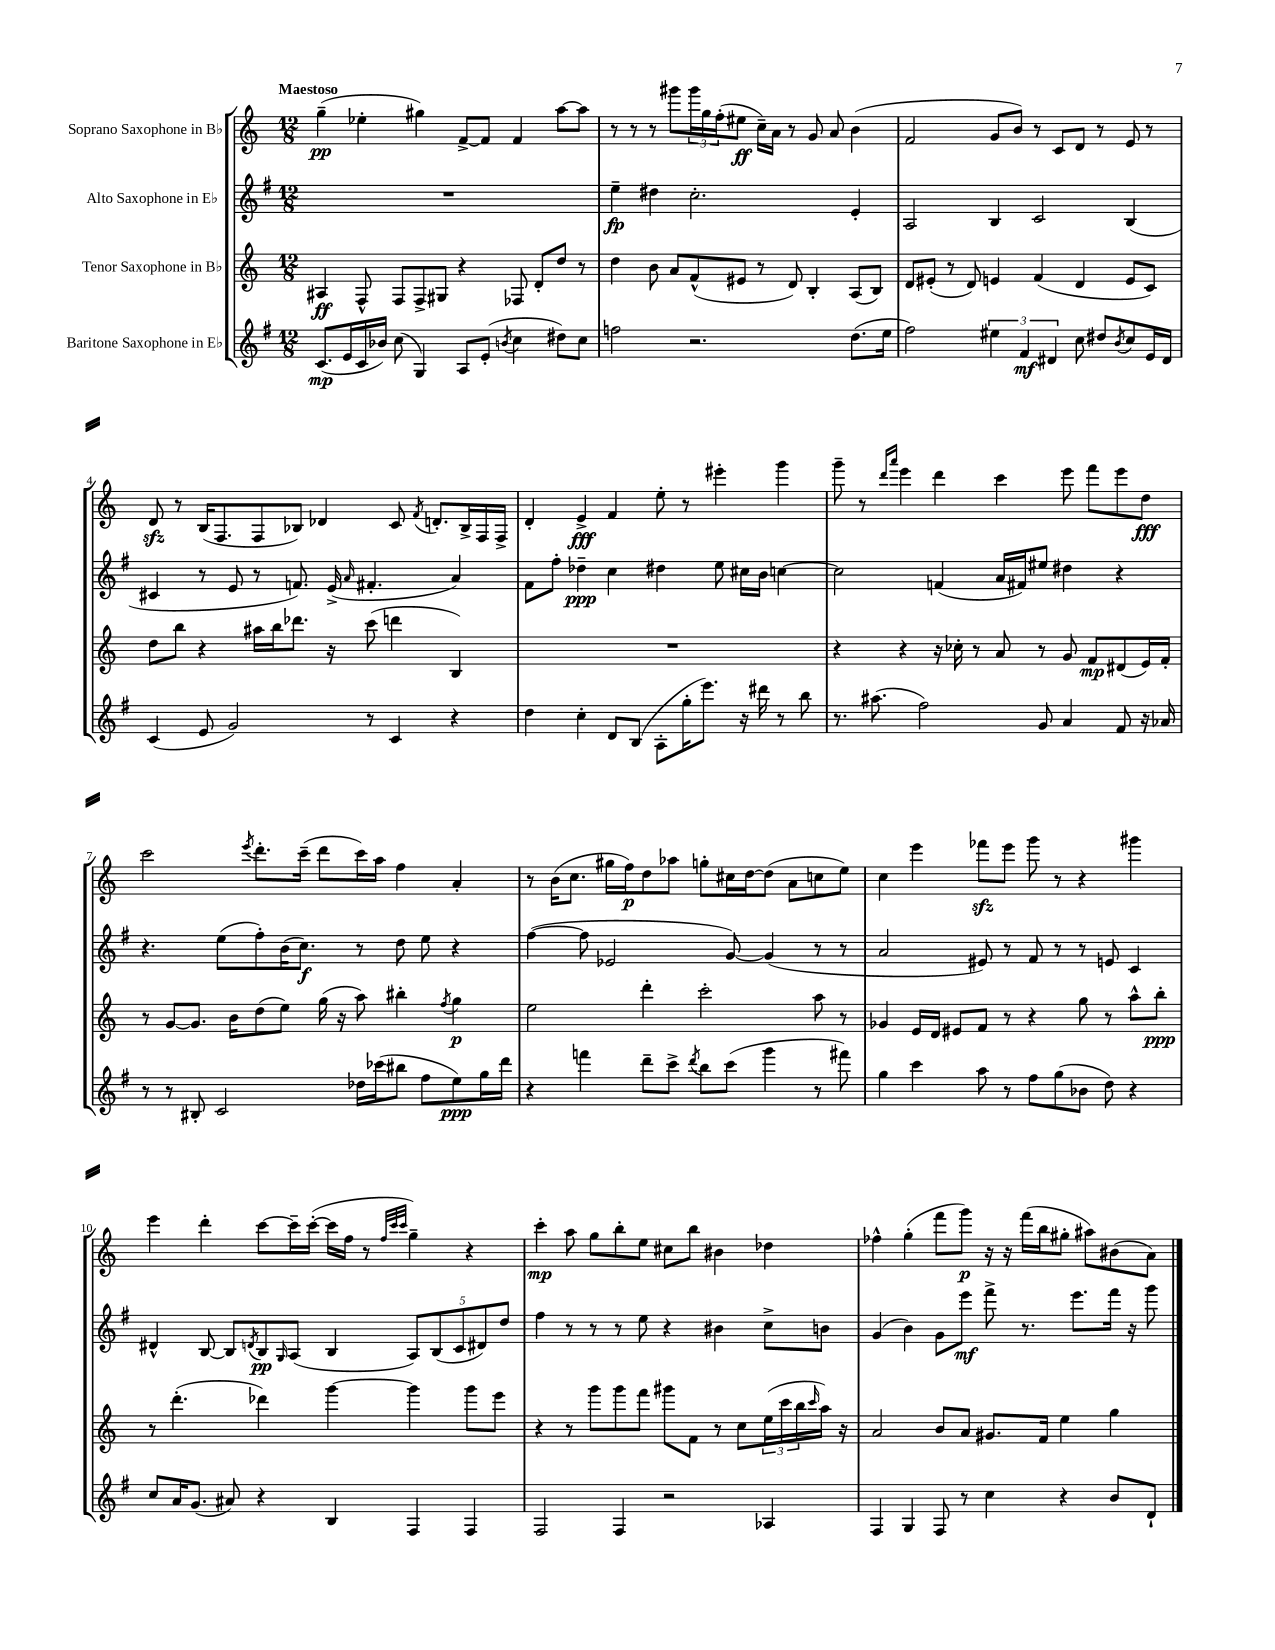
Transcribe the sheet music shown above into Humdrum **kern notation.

**kern	**kern	**kern	**kern
*staff4	*staff3	*staff2	*staff1
*clefG2	*clefG2	*clefG2	*clefG2
*k[f#]	*k[]	*k[f#]	*k[]
*M12/8	*M12/8	*M12/8	*M12/8
(8.c/L	4A#/	1.r	(4gg~\
16e/L	.	.	.
16c/	8F^^/	.	4ee-'\
16b-/JJ)	.	.	.
(8cc\	8F/L	.	.
4G/)	8F^/	.	4gg#\)
.	8G#/J	.	.
8A/L	4r	.	[8f^/L
(8e'/J	.	.	8f/]J
8qb/	.	.	.
4cc\	8F-/	.	4f/
.	8d'/L	.	.
8dd#\L)	8dd/J	.	[8aa\L
8cc\J	8r	.	8aa\]J
=	=	=	=
2ff\	4dd\	4ee~\	8r
.	.	.	8r
.	8b\	4dd#\	8r
.	8a/L	.	8ggg#\L
2.r	(8f^^/	2.cc'\	24ggg#\L
.	.	.	24gg\
.	.	.	(24ff'\J
.	8e#/J	.	8ee#\J
.	8r	.	16cc~\LL)
.	.	.	16a\JJ
.	8d/)	.	8r
.	4B'/	.	8g/
.	.	.	8a/
(8.dd\L	(8A/L	4e'/	(4b\
.	8B/J)	.	.
16ee\Jk	.	.	.
=	=	=	=
2ff#\)	8d/L	2A/	2f/
.	(8e#'/J	.	.
.	8r	.	.
.	8d/)	.	.
6ee#\	4e/	4B/	8g/L
.	.	.	8b/J)
6f#/	.	.	.
.	(4f/	2c/	8r
6d#/	.	.	.
.	.	.	8c/L
8cc\	4d/	.	8d/J
8dd#/L	.	.	8r
8qb/	.	.	.
8cc/	8e/L	(4B/	8e/
16e/L	8c/J)	.	8r
16d#/JJ	.	.	.
=	=	=	=
(4c/	8dd\L	4c#/	8d/
.	8bb\J	.	8r
8e/	4r	8r	(16B/LK
.	.	.	8.F/
2g/)	.	8e/	.
.	16aa#\LL	8r	8F/
.	16bb\J	.	.
.	8.ddd-\J	8.f/)	8B-/J)
.	.	.	4d-/
.	16r	(16e^/	.
.	.	16qqa/	.
8r	(8ccc\	4.f#'/	.
4c/	4ddd\	.	8c/
.	.	.	8qf/
.	.	.	8.d'/L
4r	4B/)	4a/)	.
.	.	.	16B-^/L
.	.	.	16F/
.	.	.	16F^/JJ
=	=	=	=
4dd\	1.r	8f#\L	4d'/
.	.	8ff#'\J	.
4cc'\	.	4dd-~\	4e^/
8d/L	.	4cc\	4f/
(8B/J	.	.	.
8A'\L	.	4dd#\	8ee'\
16gg'\K	.	.	8r
8.eee\J)	.	.	.
.	.	8ee\	4eee#'\
16r	.	16cc#\LL	.
16ddd#\	.	16b\JJ	.
8r	.	[4cc\	4ggg\
8bb\	.	.	.
=	=	=	=
8.r	4r	2cc\]	8ggg~\
.	.	.	8r
(8.aa#\	.	.	.
.	.	.	16qqddd/LL
.	.	.	16qqaaa/JJ
.	4r	.	4eee\
2ff#\)	.	.	.
.	16r	(4f/	4ddd\
.	16cc-'\	.	.
.	8r	.	.
.	8a/	16a/LL	4ccc\
.	.	16f#/J)	.
8g/	8r	8ee#/J	.
4a/	8g/	4dd#\	8eee\
.	8f/L	.	8fff\L
8f#/	(8d#/	4r	8eee\
16r	16e/L)	.	8dd\J
16a-/	16f'/JJ	.	.
=	=	=	=
8r	8r	4.r	2ccc\
8r	[8g/L	.	.
8B#'/	8.g/]J	.	.
2c/	.	(8ee\L	.
.	16b\LK	.	.
.	.	.	8qeee/
.	(8dd\	8ff#'\)	8.ddd'\L
.	8ee\J)	(16b\K	.
.	.	8.cc\J)	(16ccc~\Jk
.	(16gg\	.	8ddd\L
.	16r	.	.
16dd-\LL	8aa\)	8r	16ccc\L)
(16ccc-\J	.	.	16aa\JJ
8bb#\J	4bb#'\	8dd\	4ff\
8ff#\L	.	8ee\	.
.	8qff/	.	.
8ee\)	4gg\	4r	4a'/
16gg\L	.	.	.
16ddd\JJ	.	.	.
=	=	=	=
4r	2ee\	([4ff#\	8r
.	.	.	(16b\LK
.	.	.	8.cc\J
4fff\	.	8ff#\]	.
.	.	2e-/	16gg#\LL
.	.	.	16ff\J)
8ddd~\L	4ddd'\	.	8dd\
8ccc^\J	.	.	8aa-\J
8qddd/	.	.	.
8bb\L	2ccc'\	.	8gg'\L
(8ccc\J	.	[8g/)	16cc#\L
.	.	.	[16dd\J
4ggg\	.	(4g/]	(8dd\]J
.	.	.	8a\L
8r	8aa\	8r	8cc\
8fff#\)	8r	8r	8ee\J)
=	=	=	=
4gg\	4g-/	2a/	4cc\
4ccc\	16e/LL	.	4eee\
.	16d/JJ	.	.
.	8e#/L	.	.
8aa\	8f/J	8e#/)	8fff-\L
8r	8r	8r	8eee\J
8ff#\L	4r	8f#/	8ggg\
(8gg\	.	8r	8r
8b-\J	8gg\	8r	4r
8dd\)	8r	8e/	.
4r	8aa^^\L	4c/	4ggg#\
.	8bb'\J	.	.
=	=	=	=
8cc/L	8r	4d#^^/	4eee\
16a/K	(4.ddd'\	.	.
(8.g/J	.	.	.
.	.	[8B/	4ddd'\
8a#/)	.	8B/]L	.
.	.	8qd/	.
4r	4ddd-\)	8B/	[8ccc\L
.	.	16qqG/	.
.	.	(8A/J	16ccc~\]L
.	.	.	([16ccc'\JJ
4B/	[4ggg\	4B/	16ccc\]LL
.	.	.	16ff\JJ
.	.	.	8r
.	.	.	32qqff/LLL
.	.	.	32qqccc/
.	.	.	32qqccc/JJJ
4F#/	4ggg\]	10A/L)	4gg~\)
.	.	(10B/	.
.	.	10c/	.
4F#/	8ggg\L	.	4r
.	.	10d#/)	.
.	8eee\J	.	.
.	.	10dd/J	.
=	=	=	=
2F#/	4r	4ff#\	4ccc'\
.	8r	8r	8aa\
.	8ggg\L	8r	8gg\L
4F#/	8ggg\	8r	8bb'\
.	8fff\J	8ee\	8ee\J
2r	8ggg#\L	4r	8cc#\L
.	8f\J	.	8bb\J
.	8r	4b#\	4b#\
.	8cc\L	.	.
4A-/	(24ee\L	8cc^\L	4dd-\
.	24ccc\	.	.
.	24bb\	.	.
.	16qqccc/	.	.
.	16aa\JJ)	8b\J	.
.	16r	.	.
=	=	=	=
4F#/	2a/	(4g/	4ff-^^\
4G/	.	4b\)	(4gg'\
8F#/	8b/L	8g\L	8fff\L
8r	8a/J	8eee\J	8ggg\J)
4cc\	8.g#/L	8fff#^\	16r
.	.	.	16r
.	.	8.r	(16fff\LL
.	16f/Jk	.	16bb\J
4r	4ee\	.	8gg#'\J
.	.	8.eee\L	.
.	.	.	8aa#\L)
8b/L	4gg\	16fff#\Jk	(8b#\
.	.	16r	.
8d`/J	.	8ggg\	8a\J)
==	==	==	==
*-	*-	*-	*-
